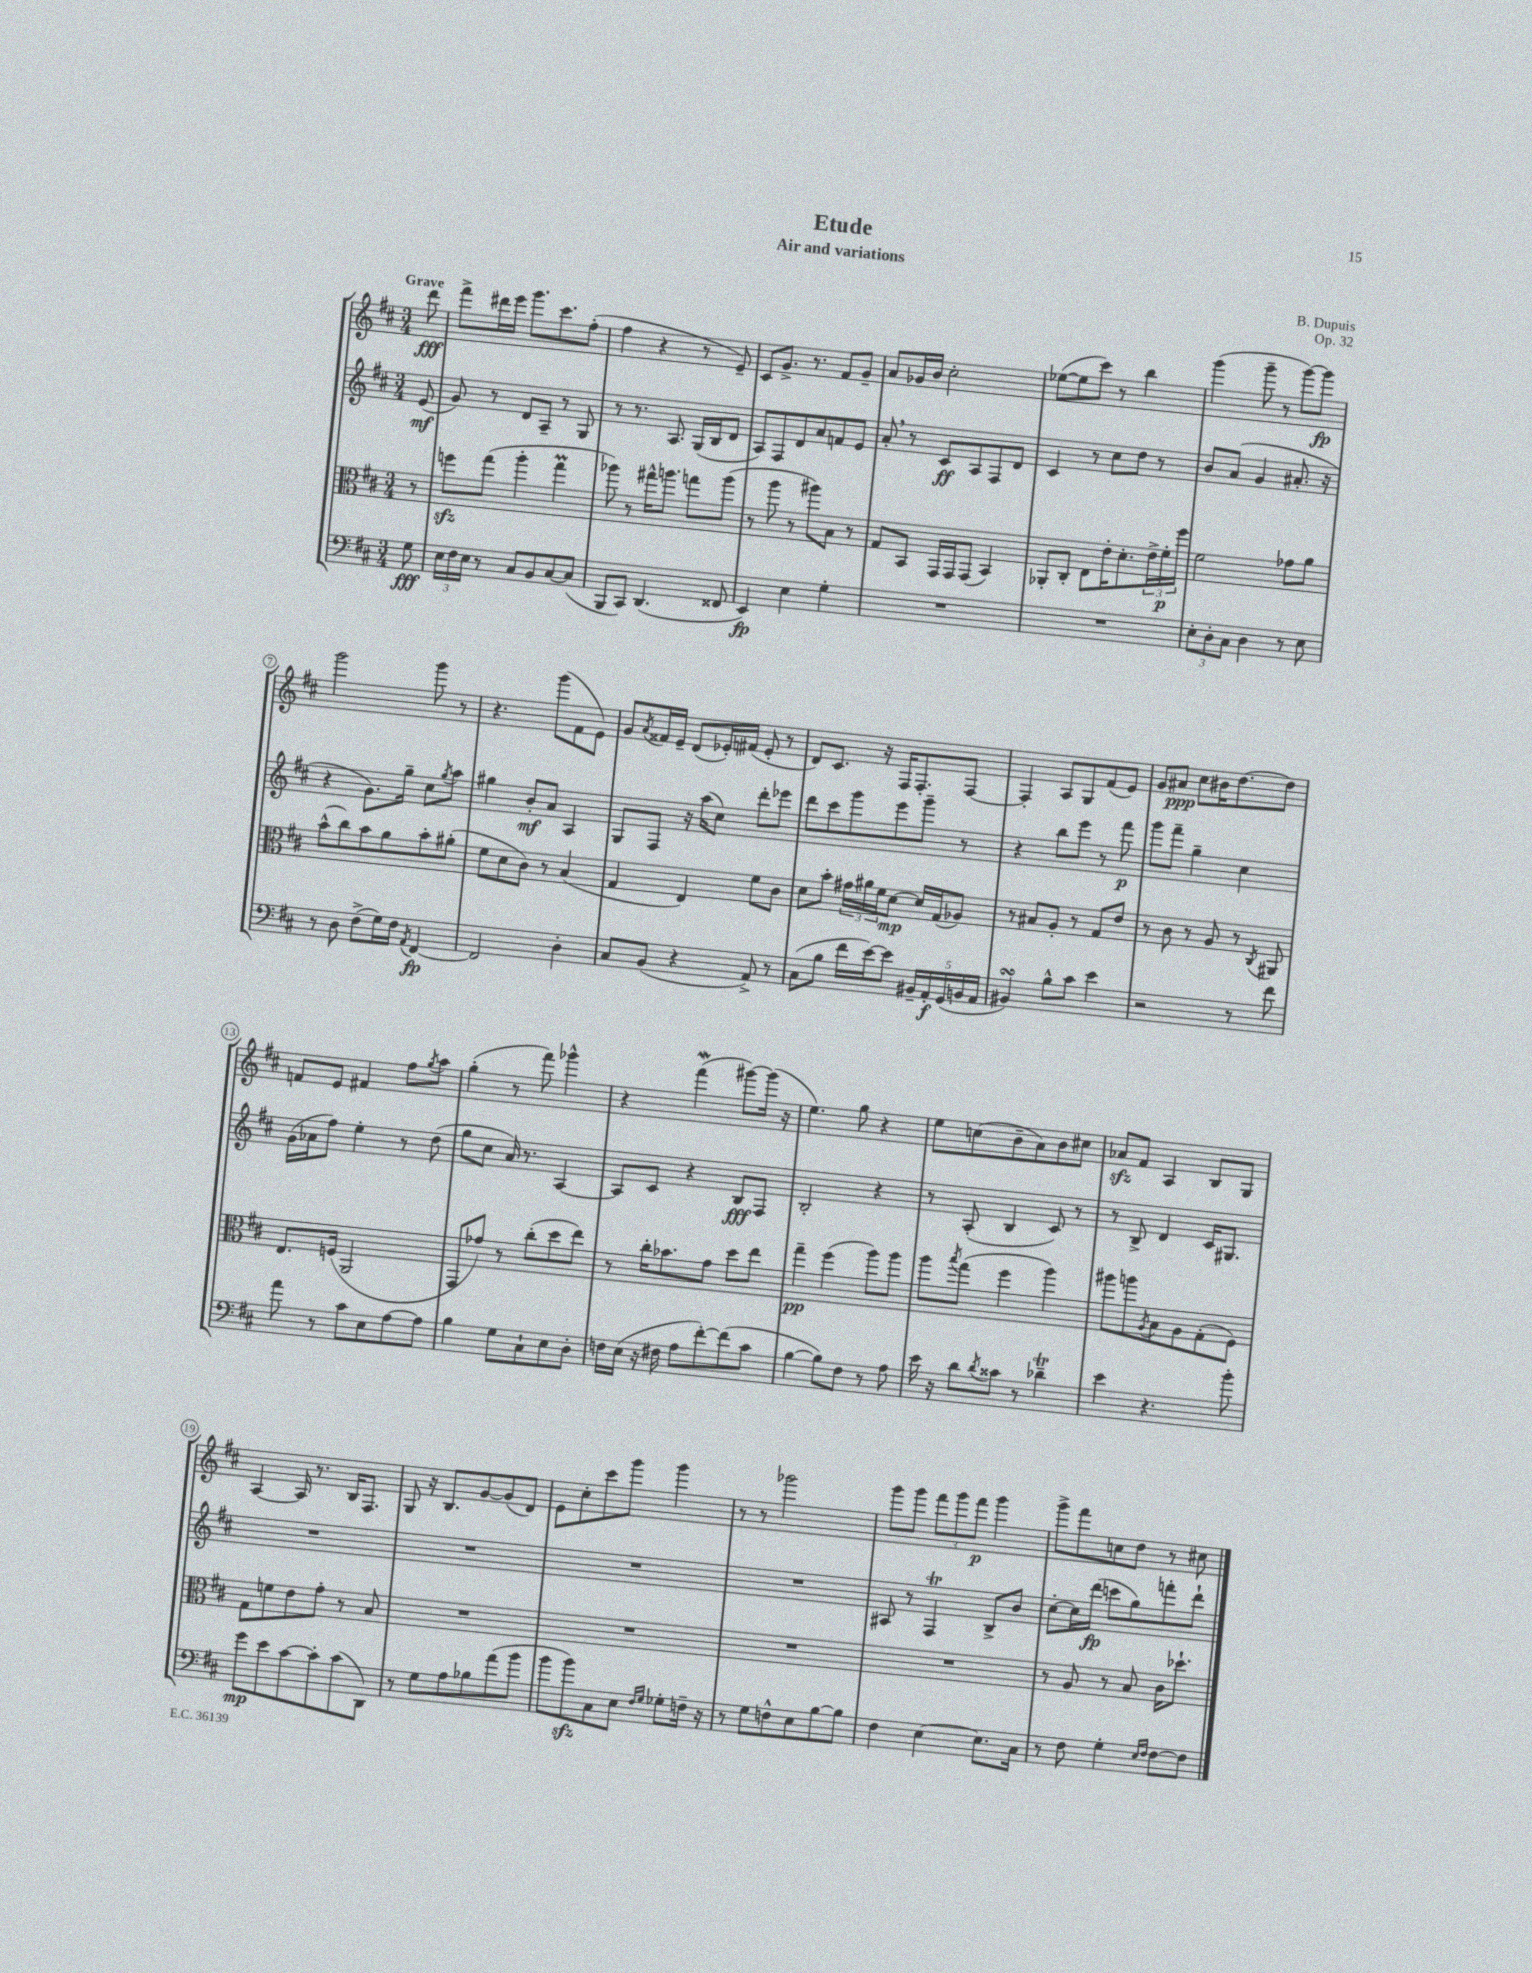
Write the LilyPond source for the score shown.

\header { title = "Etude" composer = "B. Dupuis" subtitle = "Air and variations" opus = "Op. 32" }
<<
\new StaffGroup <<
\new Staff = "s0" {
    \clef treble \key d \major \numericTimeSignature \time 3/4 \partial 8 \tempo "Grave"
    d'''8\fff |
    fis'''8-> dis'''16 e'''16 g'''8. cis'''8. fis''8-.( |
    fis''4 r4 r8 e'8--) |
    cis'8 g'8.-> r8. fis'8 g'8-- |
    a'8 ges'16 b'16 cis''2-. |
    ees''8~( ees''8 cis'''8) r8 b''4 |
    g'''4( g'''8-- r8 g'''8~) g'''8\fp |
    g'''2 g'''8 r8 |
    r4. g'''8( fis'8 e'8) |
    g'8 \acciaccatura { a'8 } fisis'16 e'16-- d'8( ees'16-.) fis'16( ees'8-. r8 |
    d'8) cis'8. r16 fis16 fis8.-. fis8~ |
    fis4-. a8 g8 fis'8( e'8) |
    g'8 ais'8\ppp cis''8 bis'16 d''8.~ d''8 |
    f'8 e'8 fis'4 fis''8 \acciaccatura { g''8 } a''8 |
    g''4-.( r8 fis'''8) ges'''4-^ |
    r4 fis'''4\mordent( gis'''8~) gis'''16( r16 |
    e''4.) g''8 r4 |
    e''8 c''8( b'8-- a'8) b'8 cis''8 |
    aes'8\sfz fis'8 a4 b8 g8 |
    a4~ a16 r8. b16 fis8. |
    g8 r16 b8. g'8~ g'8( d'8) |
    e'8 cis''8-. cis'''8 g'''8 g'''4 |
    r8 r8 ges'''2 |
    g'''8 g'''8 \tuplet 3/2 { fis'''8 g'''8 fis'''8\p } g'''4 |
    g'''8-> fis'''8 c''8 d''8 r8 cis''8 \bar "|." |
}
\new Staff = "s1" {
    \clef treble \key d \major \numericTimeSignature \time 3/4 \partial 8
    e'8\mf( |
    g'8) r8 d'8 a8-- r8 g8 |
    r8 r8. a8. g16( b16 d'8 |
    a8) fis8 d'8 a'8 f'8 e'8 |
    a'8-. \breathe r8 cis'8\ff a8 fis8 d'8 |
    cis'4 r8 cis''8 d''8 r8 |
    b'8 a'8( g'4 ais'8.-. r16 |
    r4 g'8.) g''16-- cis''8 \acciaccatura { g''8 } a''8 |
    gis''4 b'8-.\mf a'8 a4 |
    g8 fis8 r16 a''16( cis''8) d'''8-. ees'''8 |
    d'''8 cis'''8 g'''8 e'''8 g'''8-- r8 |
    r4 b''8 e'''8 r8 fis'''8\p |
    g'''8 fis'''8-- g''4-- cis''4 |
    g'16( aes'16 fis''8) e''4-. r8 d''8( |
    g''8 cis''8 a'16) r8. a4~ |
    a8 cis'8 r4 b8\fff fis8 |
    b2-. r4 |
    r8 a8-.( b4 cis'8) r8 |
    r8 b8-> d'4 cis'16 gis8. |
    R2. |
    R2. |
    R2. |
    R2. |
    ais8 r8 fis4\trill b8-> b'8 |
    cis''8~-. cis''16 d'''16\fp( c'''8 g''8) f'''8-. d'''8-! \bar "|." |
}
\new Staff = "s2" {
    \clef alto \key d \major \numericTimeSignature \time 3/4 \partial 8
    r8 |
    f''8\sfz g''8( a''4-. g''4\prall |
    aes''8) r8 gis''16-^ a''8. g''8 a''8( |
    r8 a''8 r8 ais''8) b8 r8 |
    g8 b,8 g,16 g,16 g,8( b,4) |
    aes,8-. cis8-. e8 e'16-. d'8.-. \tuplet 3/2 { e'16-> fis'16-.\p fis''16 } |
    fis'2 ges'8 a'8 |
    b'8-^( cis''8) b'8 a'8 b'8-. ais'8-.( |
    fis'8 d'8 cis'8) r8 b4( |
    g4 e4) fis'8 cis'8 |
    d'8 b'8-. \tuplet 3/2 { gis'16 ais'16 fis'16 } d'8~\mp d'16 g16( aes8) |
    r8 bis8 a8-. r8 g8 e'8 |
    r8 cis'8 r8 a8 r8 \acciaccatura { cis8 } ais,8 |
    e8. f16( a,2 |
    g,8 ges'8) r8 cis''8-.( d''8 e''8) |
    r8 cis''16-. bes'8. g'8 d''8 e''8 |
    g''4--\pp fis''4( a''8) a''8 |
    a''8 \acciaccatura { b''8 } g''8( fis''4 a''4) |
    ais''8 a''8 \acciaccatura { a8 } b8 a8 g8-.( fis8) |
    g8 f'8 e'8 g'8-. r8 b8 |
    R2. |
    R2. |
    R2. |
    R2. |
    r8 a8 r8 b8 cis'16 des''8.-! \bar "|." |
}
\new Staff = "s3" {
    \clef bass \key d \major \numericTimeSignature \time 3/4 \partial 8
    g8\fff |
    \tuplet 3/2 { e16 fis16 e16 } r8 cis8 b,8 cis8~ cis8( |
    b,,8 cis,8) d,4.( fisis,8 |
    e,4\fp) e4 g4-. |
    R2. |
    R2. |
    \tuplet 3/2 { e8-. d8-. cis8 } d4 r8 e8 |
    r8 d8 fis8->( g16) fis16 \acciaccatura { a,8 } fis,4~\fp |
    fis,2 d4-. |
    cis8 b,8( r4 a,8->) r8 |
    cis8( b8 fis'16 e'16~) e'8 \tuplet 5/4 { bis,16-- a,16-.\f g,16( b,16 a,16 } |
    bis,4\turn) b8-^ cis'8 e'4 |
    r2 r8 fis'8 |
    a'8 r8 cis'8 e8 a8~ a8 |
    b4 g8 cis8-! e8 d8-. |
    f16 e16( r16 fis16 a8 fis'8~-.) fis'8( cis'8 |
    b4~ b8) fis8 r8 a8 |
    e'16 r16 d'8 \acciaccatura { d'8 } cisis'8 r8 des'4--\trill |
    e'4 r4. b'8-. |
    g'8\mp e'8 cis'8~ cis'8-. cis'8( d,8) |
    r8 g8 a8 bes8 a'8( b'8 |
    b'8 b'8\sfz) cis8 e8 \grace { fis16 g16 } ges8-. f16-- r16 |
    r8 g8 f8-^ e8 b8~ b8 |
    fis4 e4~ e8. cis16 |
    r8 fis8 g4-. \grace { e16 fis16 } fis8~ fis8 \bar "|." |
}
>>
>>
\layout { \context { \Score \override BarNumber.stencil = #(make-stencil-circler 0.1 0.3 ly:text-interface::print) } }
